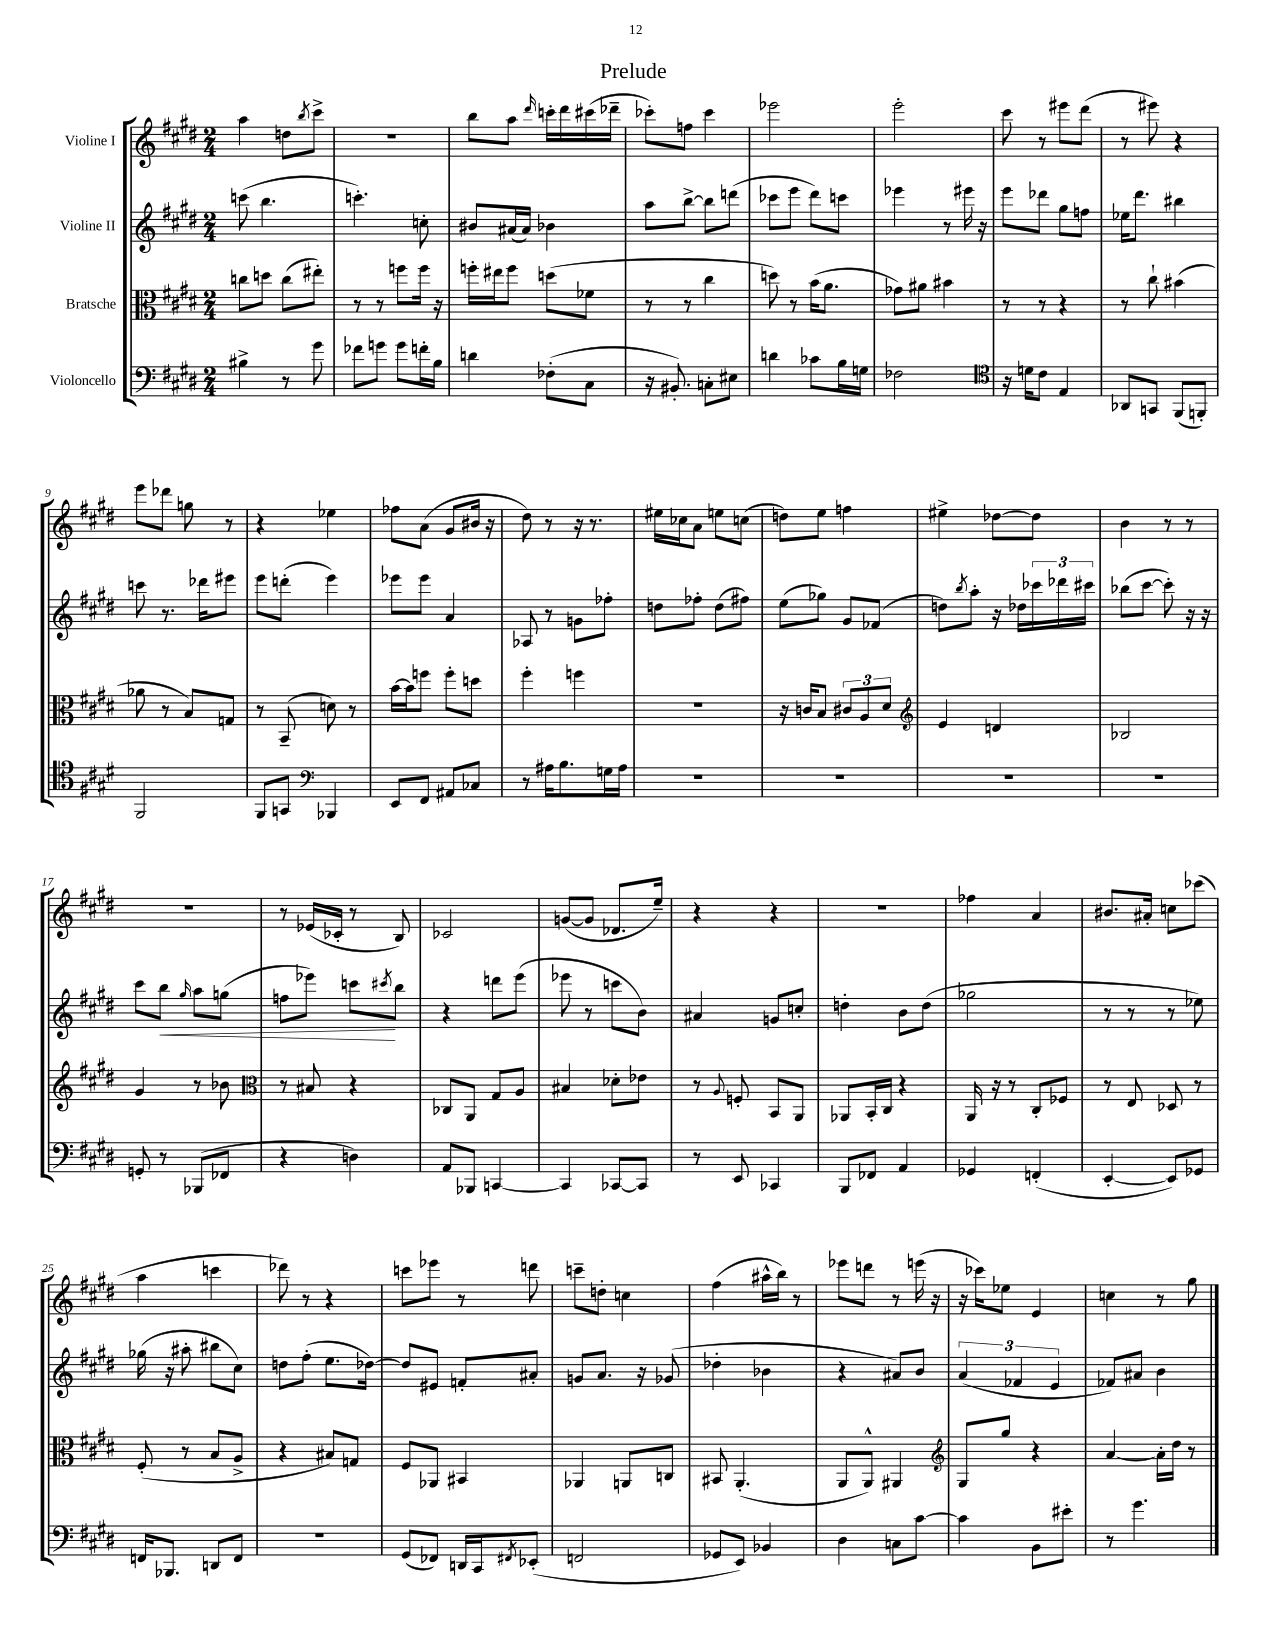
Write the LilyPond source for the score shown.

\header { title = "Prelude" }
<<
\new StaffGroup <<
\new Staff = "s0" \with { instrumentName = "Violine I" } {
    \clef treble \key e \major \numericTimeSignature \time 2/4
    a''4 d''8 \acciaccatura { b''8 } cis'''8-> |
    R2 |
    b''8 a''8 \grace { dis'''16 } c'''16-. dis'''16 cis'''16( des'''16-- |
    ces'''8-.) f''8 ces'''4 |
    ees'''2 |
    e'''2-. |
    cis'''8 r8 eis'''8 dis'''8( |
    r8 eis'''8) r4 |
    e'''8 des'''8 g''8 r8 |
    r4 ees''4 |
    fes''8 a'8( gis'8 bis'16 r16 |
    dis''8) r8 r16 r8. |
    eis''16 ces''16 a'8 e''8 c''8( |
    d''8) e''8 f''4 |
    eis''4-> des''8~ des''8 |
    b'4 r8 r8 |
    R2 |
    r8 ees'16( ces'16-. r8 b8) |
    ces'2 |
    g'8~( g'8 des'8. e''16--) |
    r4 r4 |
    r2 |
    fes''4 a'4 |
    bis'8. ais'16-. c''8 ces'''8( |
    a''4 c'''4 |
    des'''8) r8 r4 |
    c'''8 ees'''8 r8 d'''8 |
    c'''8-- d''8-. c''4 |
    fis''4( ais''16-^ b''16) r8 |
    ees'''8 d'''8 r8 e'''16( r16 |
    r16 ces'''16) ees''8 e'4 |
    c''4 r8 gis''8 \bar "|." |
}
\new Staff = "s1" \with { instrumentName = "Violine II" } {
    \clef treble \key e \major \numericTimeSignature \time 2/4
    c'''8( b''4. |
    c'''4.-.) c''8-. |
    bis'8 ais'16( ais'16) bes'4 |
    a''8 b''8~-> b''8 d'''8( |
    ces'''8 e'''8 dis'''8) c'''8 |
    ees'''4 r8 eis'''16 r16 |
    e'''8 des'''8 gis''8 f''8 |
    ees''16 dis'''8. bis''4 |
    c'''8 r8. des'''16 eis'''8 |
    e'''8 d'''8-.( e'''4) |
    ees'''8 ees'''8 a'4 |
    aes8 r8 g'8 fes''8-. |
    d''8 fes''8-. d''8( fis''8) |
    e''8( ges''8) gis'8 fes'8( |
    d''8) \acciaccatura { b''8 } a''8-. r16 des''16 \tuplet 3/2 { ces'''16 des'''16 cis'''16 } |
    bes''8( cis'''8~ cis'''8-.) r16 r16 |
    cis'''8 b''8\< \grace { gis''16 } a''8 g''8( |
    f''8 ees'''8) c'''8\! \acciaccatura { cis'''8 } b''8 |
    r4 d'''8 e'''8( |
    ees'''8 r8 c'''8 b'8) |
    ais'4 g'8 c''8-. |
    d''4-. b'8 d''8( |
    ges''2 |
    r8 r8 r8 ees''8) |
    ges''16( r16 ais''8-. bis''8 cis''8) |
    d''8 fis''8-.( e''8. des''16~) |
    des''8 eis'8 f'8-. ais'8-. |
    g'8 a'8. r16 ges'8( |
    des''4-. bes'4 |
    r4 ais'8) b'8 |
    \tuplet 3/2 { a'4( fes'4 e'4 } |
    fes'8) ais'8 b'4 \bar "|." |
}
\new Staff = "s2" \with { instrumentName = "Bratsche" } {
    \clef alto \key e \major \numericTimeSignature \time 2/4
    c''8 d''8 c''8( eis''8-.) |
    r8 r8 f''8 f''16 r16 |
    f''16-. eis''16 f''8 d''8( fes'8 |
    r8 r8 cis''4 |
    d''8) r8 b'16( a'8. |
    ges'8) ais'8 bis'4 |
    r8 r8 r4 |
    r8 cis''8-! bis'4( |
    aes'8 r8 b8) g8 |
    r8 b,8--( d'8) r8 |
    b'16~ b'16 f''8 f''8-. d''8 |
    fis''4-. f''4 |
    R2 |
    r16 c'16 b8 \tuplet 3/2 { cis'8 a8 dis'8 } |
    \clef treble e'4 d'4 |
    bes2 |
    gis'4 r8 bes'8 |
    \clef alto r8 bis8 r4 |
    ces8 a,8 gis8 a8 |
    bis4 des'8-. ees'8 |
    r8 \appoggiatura { a8 } f8-. b,8 a,8 |
    aes,8 b,16-. cis16 r4 |
    a,16 r16 r8 cis8-. fes8 |
    r8 e8 des8 r8 |
    fis8-.( r8 b8 a8-> |
    r4 bis8) g8 |
    fis8 aes,8 bis,4 |
    aes,4 a,8 c8 |
    bis,8 a,4.-.( |
    a,8 a,8-^) ais,4 |
    \clef treble gis8 gis''8 r4 |
    a'4~ a'16-. dis''16 r8 \bar "|." |
}
\new Staff = "s3" \with { instrumentName = "Violoncello" } {
    \clef bass \key e \major \numericTimeSignature \time 2/4
    bis4-> r8 gis'8 |
    fes'8 g'8 g'8 f'16-. b16 |
    d'4 fes8-.( cis8 |
    r16 bis,8.-.) c8-. eis8 |
    d'4 ces'8 b16 g16 |
    fes2 |
    \clef tenor r16 d'16 cis'8 e4 |
    aes,8 g,8 fis,8( f,8-.) |
    fis,2 |
    fis,8 g,8 \clef bass bes,,4 |
    e,8 fis,8 ais,8 ces8 |
    r8 ais16 b8. g16 ais16 |
    R2 |
    R2 |
    R2 |
    R2 |
    g,8-. r8 bes,,8( fes,8 |
    r4 d4) |
    a,8 bes,,8 c,4~ |
    c,4 ces,8~ ces,8 |
    r8 e,8 ces,4 |
    b,,8 fes,8 a,4 |
    ges,4 f,4-.( |
    e,4~-. e,8) ges,8 |
    f,16 bes,,8. d,8 f,8 |
    r2 |
    gis,8( fes,8) d,16 cis,16 \acciaccatura { fis,8 } ees,8-.( |
    f,2 |
    ges,8 e,8) bes,4 |
    dis4 c8 cis'8~ |
    cis'4 b,8 eis'8-. |
    r8 gis'4. \bar "|." |
}
>>
>>
